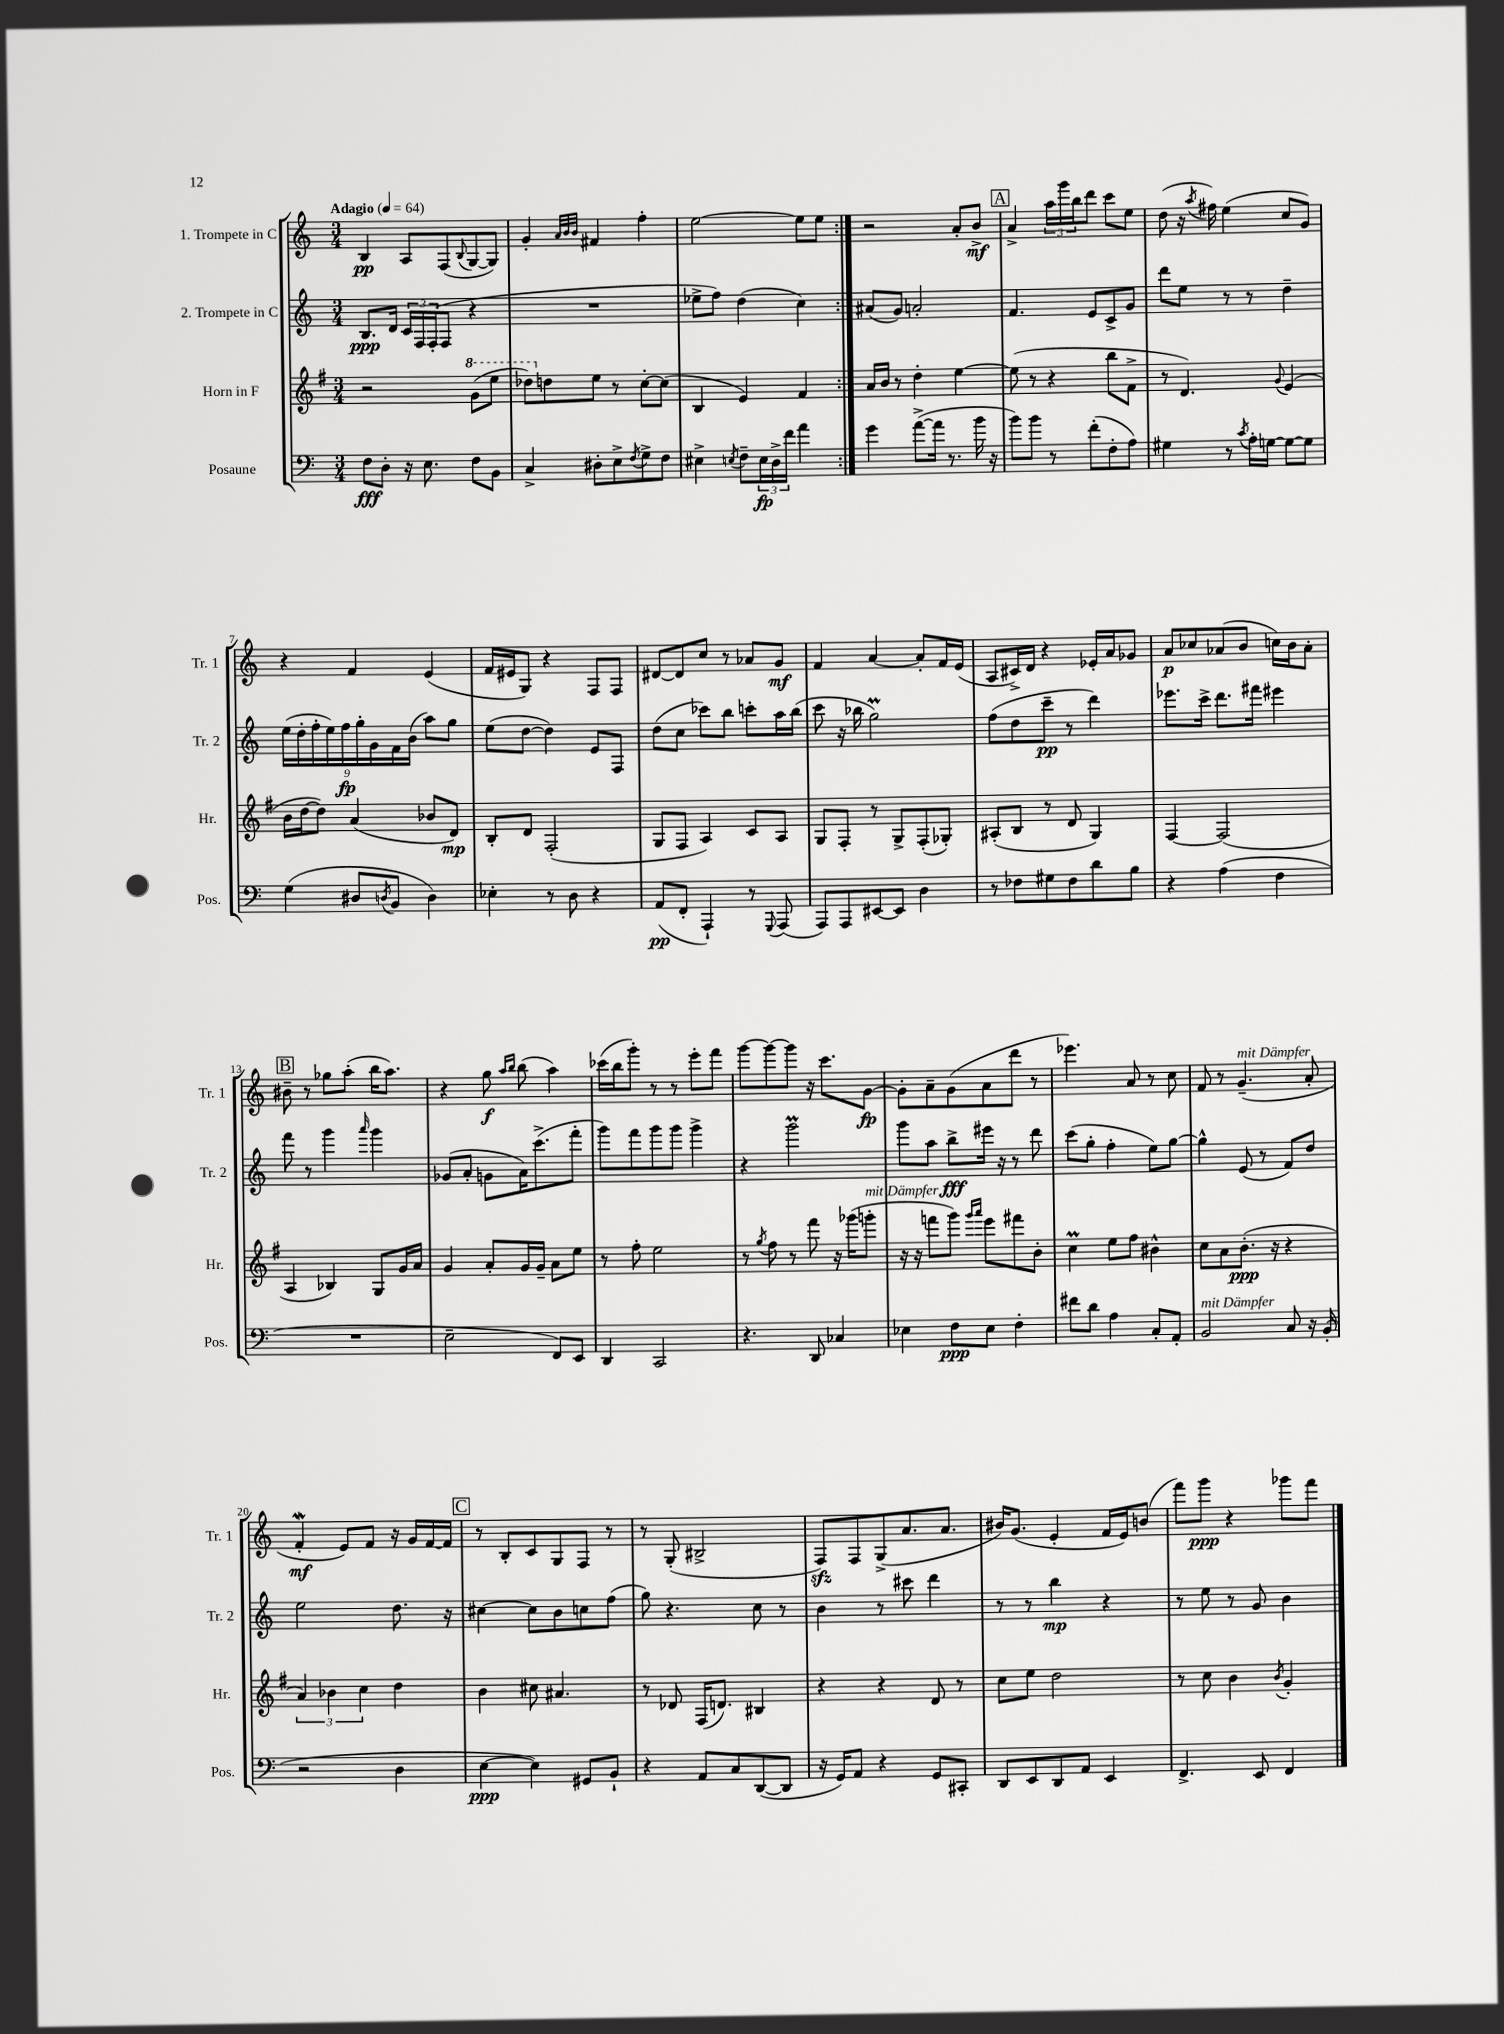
<<
\new StaffGroup <<
\new Staff = "s0" \with { instrumentName = "1. Trompete in C" shortInstrumentName = "Tr. 1" } {
    \clef treble \key c \major \numericTimeSignature \time 3/4 \tempo "Adagio" 4 = 64
    \repeat volta 2 { b4\pp a8 f8( \appoggiatura { b8 } g8~ g8) |
    g'4-. \grace { a'32 b'32 b'32 } fis'4 f''4-. |
    e''2~ e''8 e''8 | }
    r2 a'8-. b'8->\mf |
    \mark \markup { \box "A" } a'4-> \tuplet 3/2 { a''16 g'''16 b''16 } d'''8 c'''8 e''8 |
    d''8( r16 \acciaccatura { a''8 } fis''16) e''4( c''8 g'8) |
    r4 f'4 e'4( |
    f'16 eis'16 g8) r4 f8 f8 |
    dis'8~ dis'8 c''8 r8 aes'8 g'8\mf |
    f'4 a'4~ a'8-. f'16 e'16( |
    a8 cis'16->) d'16 r4 ees'16-. a'16 ges'8 |
    a'8\p ces''8 aes'8( b'8 c''16) b'16 aes'8-. |
    \mark \markup { \box "B" } bis'8-- r8 ges''8 a''8-.( b''16 a''8.) |
    r4 g''8\f \grace { a''16 b''16 } b''8( a''4) |
    ces'''16( b''16 g'''8-.) r8 r8 e'''8-. f'''8 |
    g'''8~ g'''8~ g'''8 r16 c'''8. g'8~\fp |
    g'8-. a'8-- g'8( a'8 d'''8 r8 |
    ees'''4.) a'8 r8 c''8 |
    f'8 r8 g'4.--^\markup { \italic "mit Dämpfer" }( a'8-. |
    f'4-.\mordent\mf e'8) f'8 r16 g'16 f'16~ f'16 |
    \mark \markup { \box "C" } r8 b8-. c'8 g8 f8 r8 |
    r8 g8-.( bis2-> |
    f8\sfz) f8 g8->( a'8. a'8. |
    bis'16) g'8.( e'4-. f'16 e'16) b'8( |
    f'''8) g'''8\ppp r4 ges'''8 f'''8 \bar "|." |
}
\new Staff = "s1" \with { instrumentName = "2. Trompete in C" shortInstrumentName = "Tr. 2" } {
    \clef treble \key c \major \numericTimeSignature \time 3/4
    \repeat volta 2 { b8.\ppp d'16 \tuplet 3/2 { c'16 f16 f16-.( } f8 r4 |
    R2. |
    ees''8-> f''8) d''4( c''4) | }
    ais'8( g'8) a'2-. |
    \mark \markup { \box "A" } f'4. e'8 c'8-> g'8 |
    d'''8 e''8 r8 r8 d''4-- |
    \tuplet 9/8 { e''16( d''16-. f''16-. e''16) f''16\fp g''16-. g'16 f'16 b'16( } a''8) g''8 |
    e''8( d''8~ d''4) e'8 f8 |
    d''8( c''8 ces'''8) b''8 c'''8-. a''16 b''16( |
    c'''8 r16 bes''16 g''2\prall) |
    f''8( d''8 c'''8--\pp r8 d'''4) |
    ees'''8. c'''16-> d'''8. fis'''16 eis'''4 |
    \mark \markup { \box "B" } f'''8 r8 g'''4 \grace { a'''16 } g'''4 |
    ges'8( a'8-. g'8 a'16) c'''8.->( f'''8-. |
    g'''8) f'''8 g'''8 g'''8 g'''4-> |
    r4 g'''2\prall |
    g'''8 a''8 b''8->\fff eis'''16 r16 r8 d'''8 |
    c'''8( g''8-. f''4-. e''8) g''8~ |
    g''4-^ e'8( r8 f'8) d''8 |
    e''2 d''8. r16 |
    \mark \markup { \box "C" } cis''4~ cis''8 b'8 c''8 f''8( |
    g''8) r4. c''8 r8 |
    b'4 r8 cis'''8 d'''4 |
    r8 r8 b''4\mp r4 |
    r8 e''8 r8 g'8 b'4 \bar "|." |
}
\new Staff = "s2" \with { instrumentName = "Horn in F" shortInstrumentName = "Hr." } {
    \clef treble \key g \major \numericTimeSignature \time 3/4
    \repeat volta 2 { r2 \ottava #1 g''8( e'''8 |
    des'''8) \ottava #0 d''!8 e''8 r8 c''8~-. c''8( |
    b4 e'4) fis'4 | }
    a'16 b'16 r8 d''4-. e''4~ |
    \mark \markup { \box "A" } e''8( r8 r4 b''8 fis'8-> |
    r8 d'4.) \appoggiatura { g'8 } e'4( |
    b'16 d''16~ d''8) a'4( bes'8 d'8\mp) |
    b8-. d'8 fis2-.( |
    g8 fis8 a4) c'8 a8 |
    g8 fis8-. r8 g8-> fis8-.( ges8-.) |
    ais8-.( b8 r8 d'8 g4) |
    fis4~ fis2( |
    \mark \markup { \box "B" } a4 bes4) g8 g'16 a'16 |
    g'4 a'8-. g'16 g'16-- a'8 e''8 |
    r8 fis''8-. e''2 |
    r8 \acciaccatura { g''8 } fis''8 r8 fis'''8 r16 ges'''16( g'''8-.^\markup { \italic "mit Dämpfer" } |
    r16 r16 f'''8 g'''8) \grace { g'''16 a'''16 } e'''8 fis'''8 b'8-. |
    c''4\prall e''8 fis''8 bis'4-^ |
    c''8 a'8 b'8.-.\ppp( r16 r4 |
    \tuplet 3/2 { a'4) bes'4 c''4 } d''4 |
    \mark \markup { \box "C" } b'4 cis''8 ais'4. |
    r8 des'8 fis16( d'8.) bis4 |
    r4 r4 d'8 r8 |
    c''8 e''8 d''2 |
    r8 c''8 b'4 \acciaccatura { b'8 } g'4-. \bar "|." |
}
\new Staff = "s3" \with { instrumentName = "Posaune" shortInstrumentName = "Pos." } {
    \clef bass \key c \major \numericTimeSignature \time 3/4
    \repeat volta 2 { f8\fff d8-. r16 e8. f8 b,8 |
    c4-> dis8-. e8-> \acciaccatura { f8 } g8-> f8 |
    eis4-> \acciaccatura { e8 } f8-- \tuplet 3/2 { e16\fp d16-> f'16 } a'4 | }
    g'4 a'8~->( a'16 r8. b'16 r16 |
    \mark \markup { \box "A" } b'8) b'8 r8 f'8-.( f8-. a8) |
    gis4 r8 \acciaccatura { c'8 } a16-. g16~ g8~ g8 |
    g4( dis8 \acciaccatura { d8 } b,8 d4) |
    ees4-. r8 d8 r4 |
    a,8\pp( f,8-. a,,4-!) r8 \appoggiatura { g,,8 } a,,8( |
    a,,8) a,,8 eis,8~ eis,8 d4 |
    r8 fes8 gis8 fes8 d'8 b8 |
    r4 a4( f4 |
    \mark \markup { \box "B" } R2. |
    e2-- f,8) e,8 |
    d,4 c,2 |
    r4. d,8 ces4 |
    ees4 f8\ppp ees8 f4-. |
    fis'8 d'8 a4 c8-. a,8-. |
    b,2^\markup { \italic "mit Dämpfer" } c8 r16 b,16-.( |
    r2 d4 |
    \mark \markup { \box "C" } e4~\ppp e4) gis,8 b,8-! |
    r4 a,8 c8 d,8~( d,8 |
    r16 g,16) a,8 r4 g,8 cis,8-. |
    d,8 e,8 d,8 a,8 e,4 |
    f,4.-> e,8 f,4 \bar "|." |
}
>>
>>
